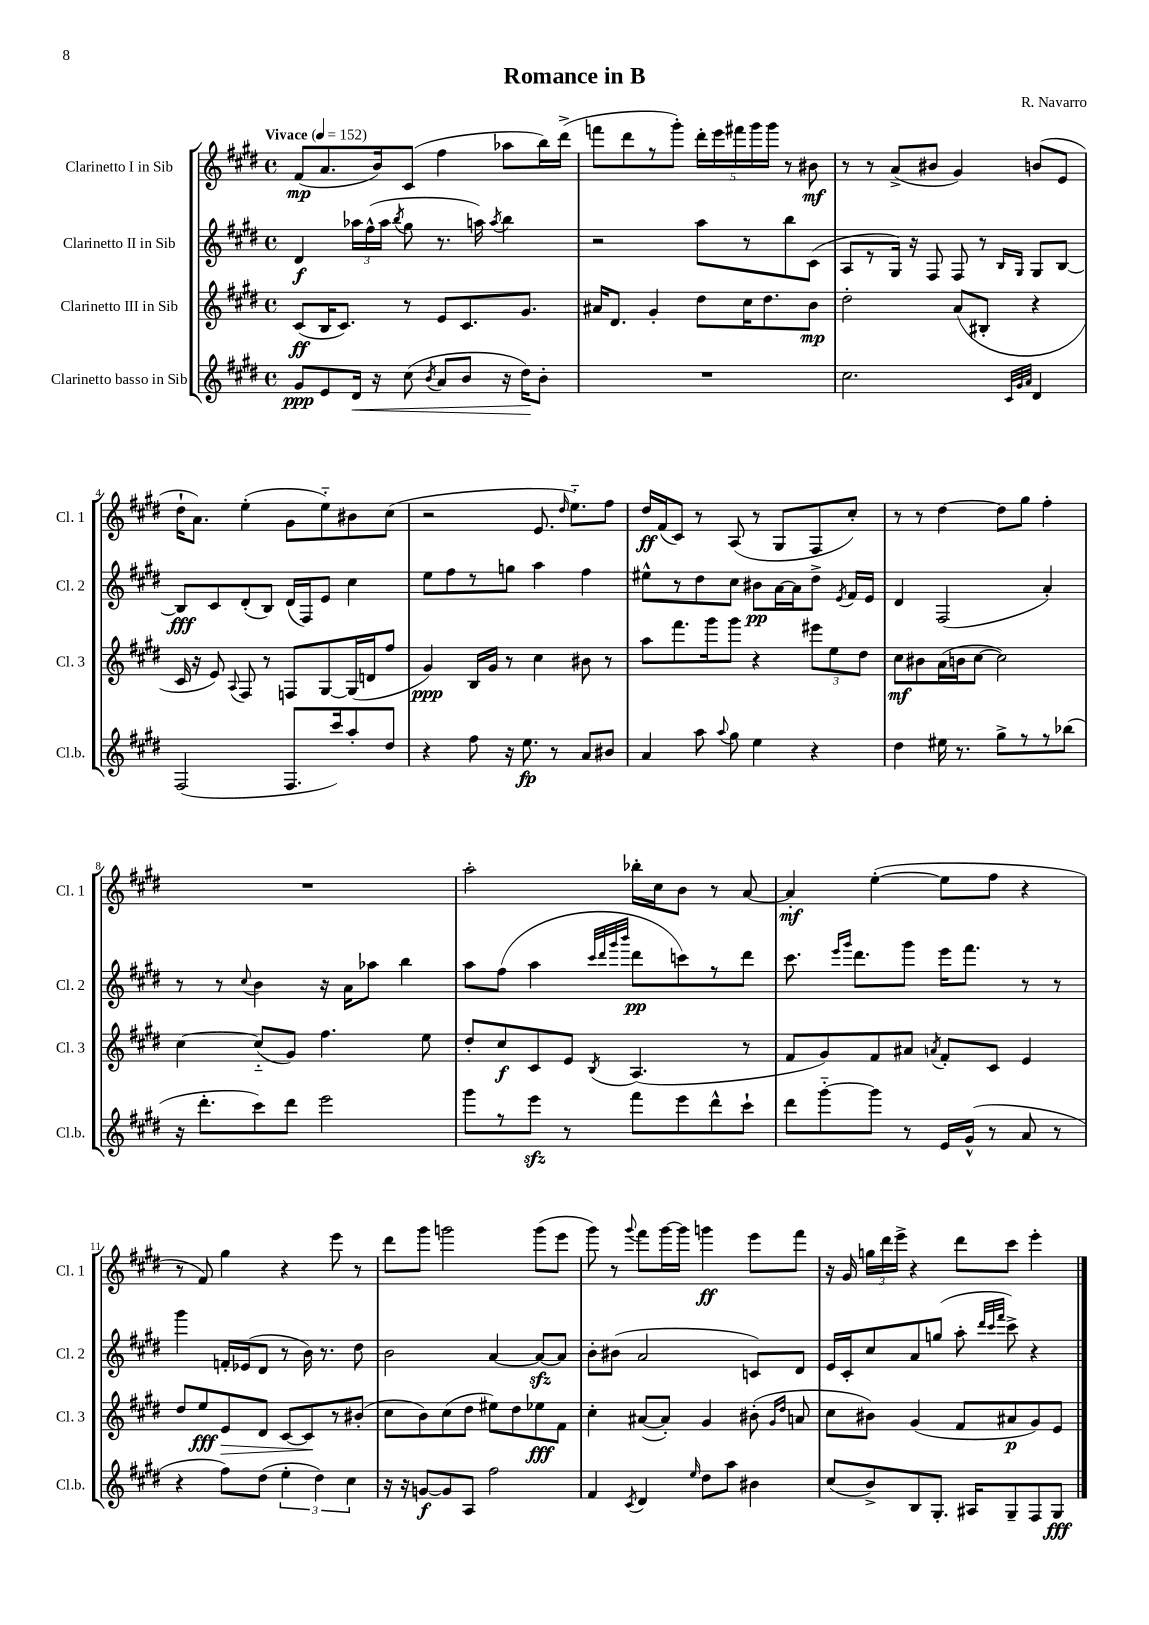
\header { title = "Romance in B" composer = "R. Navarro" }
<<
\new StaffGroup <<
\new Staff = "s0" \with { instrumentName = "Clarinetto I in Sib" shortInstrumentName = "Cl. 1" } {
    \clef treble \key e \major \defaultTimeSignature \time 4/4 \tempo "Vivace" 4 = 152
    \autoBeamOff fis'8[\mp( a'8. b'16) cis'8]( fis''4 aes''8[ b''16) dis'''16]->( |
    f'''8[ dis'''8 r8 gis'''8]-.) \tuplet 5/4 { dis'''16[-. e'''16 fis'''16 gis'''16 gis'''16] } r8 bis'8\mf |
    r8 r8 a'8[->( bis'8] gis'4) b'8[( e'8] |
    dis''16[-! a'8.]) e''4-.( gis'8[ e''8-_) bis'8 cis''8]( |
    r2 e'8. \grace { dis''16 } e''8.[-_) fis''8] |
    dis''16[\ff fis'16( cis'8]) r8 a8( r8 gis8[ fis8 cis''8]-.) |
    r8 r8 dis''4~ dis''8[ gis''8] fis''4-. |
    R1 |
    a''2-. bes''16[-. cis''16 b'8] r8 a'8~ |
    a'4-.\mf e''4~-.( e''8[ fis''8] r4 |
    r8 fis'8) gis''4 r4 e'''8 r8 |
    dis'''8[ gis'''8] g'''2 g'''8[( e'''8] |
    gis'''8) r8 \appoggiatura { gis'''8 } fis'''8[ gis'''16~ gis'''16] g'''4\ff e'''8[ fis'''8] |
    r16 gis'16 \tuplet 3/2 { g''16[ dis'''16 e'''16]-> } r4 dis'''8[ cis'''8] e'''4-. \bar "|." |
}
\new Staff = "s1" \with { instrumentName = "Clarinetto II in Sib" shortInstrumentName = "Cl. 2" } {
    \clef treble \key e \major \defaultTimeSignature \time 4/4
    \autoBeamOff dis'4\f \tuplet 3/2 { aes''16[ fis''16-^( aes''16] } \acciaccatura { b''8 } gis''8 r8. a''16) \acciaccatura { a''8 } b''4 |
    r2 a''8[ r8 b''8 cis'8]( |
    a8[ r8 gis16]) r16 fis8 fis8 r8 \grace { b16[ gis16] } gis8[ b8]~ |
    b8[\fff cis'8 dis'8-.( b8]) dis'16[( fis16) e'8] cis''4 |
    e''8[ fis''8 r8 g''8] a''4 fis''4 |
    eis''8[-^ r8 dis''8 cis''8] bis'8[\pp a'16~ a'16 dis''8]-> \acciaccatura { e'8 } fis'16[ e'16] |
    dis'4 fis2( a'4-.) |
    r8 r8 \appoggiatura { cis''8 } b'4 r16 a'16[ aes''8] b''4 |
    a''8[ fis''8]( a''4 \grace { cis'''32[ dis'''32 gis'''32 b'''32] } dis'''8[\pp c'''8) r8 dis'''8] |
    cis'''8. \grace { e'''16[ gis'''16] } dis'''8.[ gis'''8] e'''16[ fis'''8.] r8 r8 |
    gis'''4 f'16[-. ees'16( dis'8] r8 b'16) r8. dis''8 |
    b'2 a'4~ a'8[~\sfz a'8] |
    b'8[-. bis'8]( a'2 c'8[) dis'8] |
    e'16[ cis'16-. cis''8 a'8 g''8]( a''8-. \grace { dis'''32[ cis'''32 fis'''32] } cis'''8->) r4 \bar "|." |
}
\new Staff = "s2" \with { instrumentName = "Clarinetto III in Sib" shortInstrumentName = "Cl. 3" } {
    \clef treble \key e \major \defaultTimeSignature \time 4/4
    \autoBeamOff cis'8[\ff( b16 cis'8.]) r8 e'8[ cis'8. gis'8.] |
    ais'16[ dis'8.] gis'4-. dis''8[ cis''16 dis''8. b'8]\mp |
    dis''2-. a'8[( bis8]-. r4 |
    cis'16 r16 e'8) \appoggiatura { a8 } fis8 r8 f8[ gis8~ gis16( d'16 fis''8] |
    gis'4\ppp) b16[ gis'16] r8 cis''4 bis'8 r8 |
    a''8[ fis'''8. gis'''16 gis'''8] r4 \tuplet 3/2 { eis'''8[ e''8 dis''8] } |
    cis''8[\mf bis'8 a'16( b'16 cis''8]~ cis''2) |
    cis''4~ cis''8[-_( gis'8]) fis''4. e''8 |
    dis''8[-. cis''8\f cis'8 e'8] \acciaccatura { b8 } a4.( r8 |
    fis'8[ gis'8) fis'8 ais'8] \acciaccatura { a'8 } fis'8[-. cis'8] e'4 |
    dis''8[ e''8\fff e'8\> dis'8] cis'8[~ cis'8\! r8 bis'8]-.( |
    cis''8[ b'8) cis''8( dis''8] eis''8[) dis''8 ees''8\fff fis'8] |
    cis''4-. ais'8[~( ais'8]-.) gis'4 bis'8-.( \grace { gis'16[ dis''16] } a'8 |
    cis''8[ bis'8]) gis'4( fis'8[ ais'8\p gis'8) e'8] \bar "|." |
}
\new Staff = "s3" \with { instrumentName = "Clarinetto basso in Sib" shortInstrumentName = "Cl.b." } {
    \clef treble \key e \major \defaultTimeSignature \time 4/4
    \autoBeamOff gis'8[\ppp e'8 dis'16]\< r16 cis''8( \acciaccatura { b'8 } a'8[ b'8] r16 dis''16[\!) b'8]-. |
    R1 |
    cis''2. \grace { cis'32[ gis'32 a'32] } dis'4 |
    fis2( fis8.[ cis'''16) a''8-. dis''8] |
    r4 fis''8 r16 e''8.\fp r8 a'8[ bis'8] |
    a'4 a''8 \appoggiatura { a''8 } gis''8 e''4 r4 |
    dis''4 eis''16 r8. gis''8[-> r8 r8 bes''8]( |
    r16 dis'''8.[-. cis'''8) dis'''8] e'''2 |
    gis'''8[ r8 e'''8]\sfz r8 fis'''8[ e'''8 dis'''8-^ cis'''8]-! |
    dis'''8[ gis'''8~-_ gis'''8] r8 e'16[ gis'16]-^( r8 a'8 r8 |
    r4 fis''8[) dis''8]( \tuplet 3/2 { e''4-. dis''4) cis''4 } |
    r16 r16 g'8[~\f g'8 a8] fis''2 |
    fis'4 \acciaccatura { cis'8 } dis'4 \grace { e''16 } dis''8[ a''8] bis'4 |
    cis''8[( b'8->) b8 gis8.]-. ais16[ gis8-- fis8 gis8]\fff \bar "|." |
}
>>
>>
